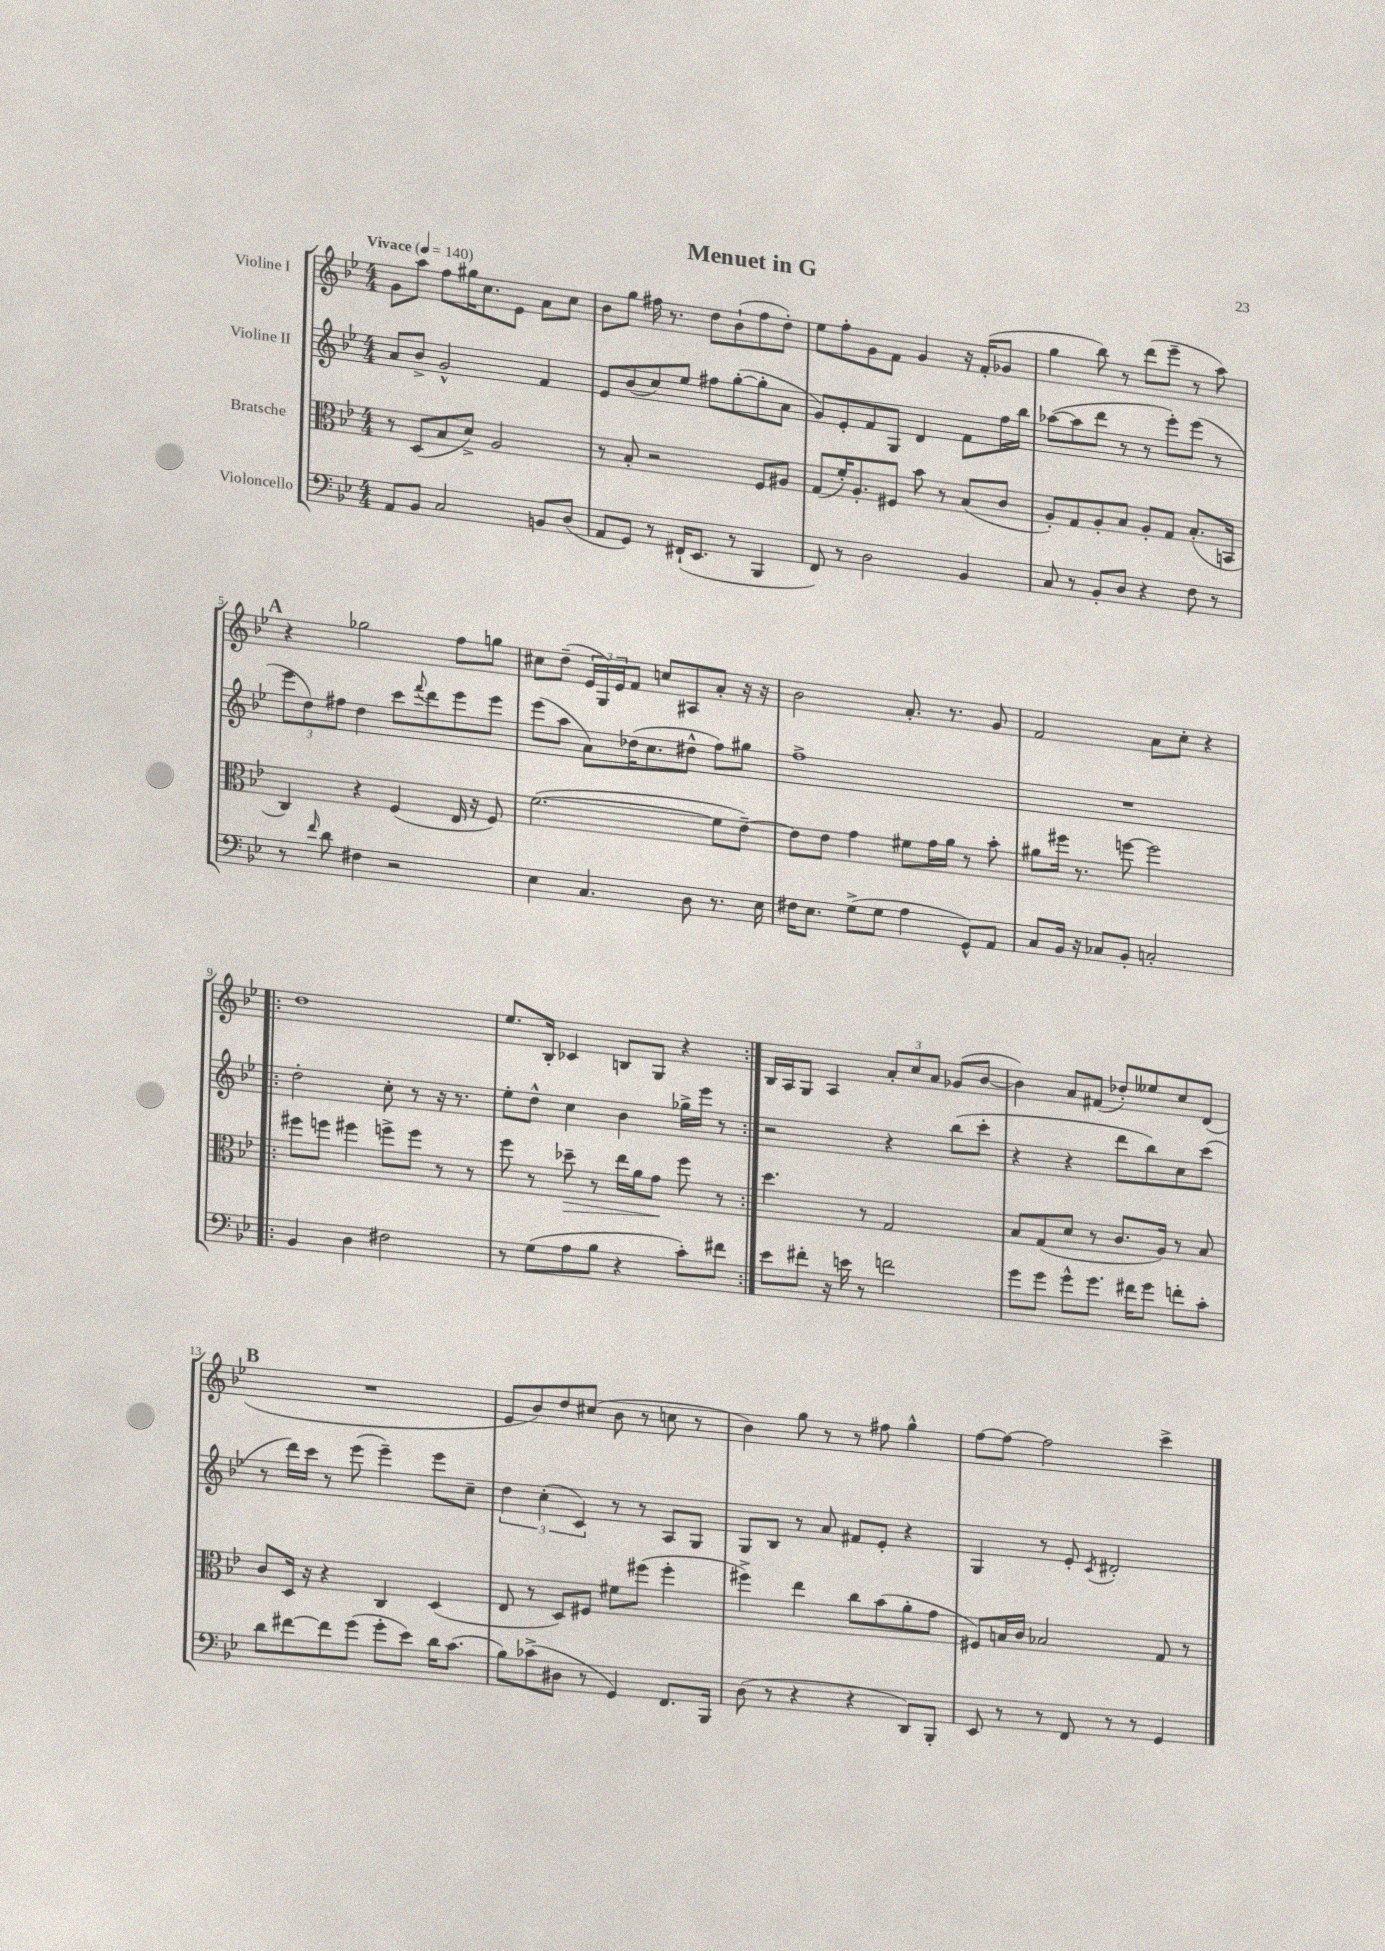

**kern	**kern	**kern	**kern
*staff4	*staff3	*staff2	*staff1
*clefF4	*clefC3	*clefG2	*clefG2
*k[b-e-]	*k[b-e-]	*k[b-e-]	*k[b-e-]
*M4/4	*M4/4	*M4/4	*M4/4
*MM140	*MM140	*MM140	*MM140
8AA/L	8r	8a/L	8g\L
8BB-/J	(8D/L	8b-^/J	8aa\J
2C/	8B-/	2g^^/	8ff\L
.	8d^/J)	.	16gg#\K
.	.	.	8.cc\
.	2A/	.	.
.	.	.	8e-\J
8BB/L	.	4f/	8a\L
(8D/J	.	.	8cc\J
=	=	=	=
8AA/L	8r	8e-/L	8b-\L
8GG/J)	8B-'/	(8b-/	8gg\J
8r	2r	8cc/)	16ff#\
.	.	.	8.r
(16FF#`/LK	.	8ee-/J	.
8.EE-/J	.	.	.
.	.	8ff#\L	8dd\L
8r	.	([8gg'\	(8b-`\
4BBB-/	8F/L	8gg'\]	8ff#\
.	8A#/J	8a\J	8dd'\J)
=	=	=	=
8FF/)	(8G/L	8g/L)	8ee-\L
8r	16f'/K)	8e-'/	8ff'\
.	8.A'/	.	.
2D\	.	8f/	8g\
.	8F#/J	8G/J	8f\J
.	8b-\	4d/	4g/
.	8r	.	.
4BB-/	(8B-/L	8f\L	16r
.	.	.	(16f'/LK
.	8c/J	16ff\L	8g-/J
.	.	16bb-\JJ	.
=	=	=	=
8C/	8A'/L)	([8aa-\L	4gg\
8r	8G/	8aa-\]	.
8BB-'/L	8A'/	8ddd\J	8bb-\)
8D/J	8B-/J	8r	8r
4r	8A'/L	8r	(8ddd\L
.	8G/J	8eee-'\L)	8eee-~\J
8F\	(8.B-'/L	(8eee-\J	8r
8r	.	8r	8aa\)
.	16BB/Jk	.	.
=	=	=	=
8r	4C/)	12eee-\L	4r
.	.	12dd\)	.
16qqf/	.	.	.
8d\	.	.	.
.	.	12ff#\J	.
4F#\	4r	4dd\	2gg-\
2r	(4F/	8ccc\L	.
.	.	8qqfff/	.
.	.	8ddd\	.
.	16E-/	8eee-\	8ff\L
.	16r	.	.
.	8F/)	8eee-\J	8gg\J
=	=	=	=
4E-\	([2.f\	(8eee-\L	8cc#\L
.	.	8aa\J	(8dd~\J
4.C/	.	8a\L)	24e-/LL
.	.	.	24G/)
.	.	.	24e-/J
.	.	(16dd-\K	8f/J
.	.	8.cc\	.
.	.	.	8cc/L
8D\	.	8dd#^^\J	8A#/
8.r	8f\]L	8ff\L)	8a'/J
.	[8e-~\J)	8gg#\J	16r
16E-\	.	.	16r
=	=	=	=
16F#\LK	8e-\]L	1ff^	2b-\
8.E-\J	.	.	.
.	8e-\J	.	.
(8G^\L	4g\	.	.
8G\J	.	.	.
4A\	8f#\L	.	8.a'/
.	16g\L	.	.
.	16a\JJ	.	8.r
8GG^^/L)	8r	.	.
8AA/J	8b-'\	.	8g/
=	=	=	=
8C/L	8a#\L	1r	2f/
16BB-/Jk	16ff#\Jk	.	.
16r	8.r	.	.
8C-/L	.	.	.
8BB-'/J	[8ff\	.	.
2C'/	2ff\]	.	8a\L
.	.	.	8cc'\J
.	.	.	4r
=!|:	=!|:	=!|:	=!|:
4BB-/	8ff#\L	2dd'\	1dd
.	8ff\J	.	.
4D\	4ff#\	.	.
2F#\	8ff^\L	8cc'\	.
.	8ff\J	8r	.
.	8r	16r	.
.	.	8.r	.
.	8r	.	.
=	=	=	=
8r	8ff\	8ee-'\L	8.ee-/L
(8G\L	8r	8dd^^\J	.
.	.	.	16B-'/Jk
8A\	8dd-~\	4cc\	4c-/
8B-\J	8r	.	.
4r	16ee-\LL	4b-\	8B/L
.	16a\J	.	.
.	8g\J	.	8G/J
8c'\L)	8ff\	16gg-^\LL	4r
.	.	16eee-\JJ	.
8f#\J	8r	8r	.
=:|!	=:|!	=:|!	=:|!
8e-\L	4.dd\	2r	16B-/LL
.	.	.	16A/J
8f#'\J	.	.	8G/J
16r	.	.	4A/
16e\	.	.	.
8r	8r	.	.
2f\	2G/	4r	12a'/L
.	.	.	12cc/
.	.	.	12a/J
.	.	(8bb-\L	(8g-/L
.	.	8ccc'\J	[8b-/J
=	=	=	=
8g\L	8B-/L	4r	4b-\])
8g\J	(8G/	.	.
8g^^\L	8d/J	4r	8a/L
8.g\J	8r	.	(8f#/J
.	8.c/L	8ddd\L	8dd-'/L)
16f#\LK	.	.	.
8g\J	.	8bb-\)	8ee--/
.	16A/Jk)	.	.
8f'\L	8r	8cc\	8cc/
8c'\J	8B-/	(8ccc\J	(8d/J
=	=	=	=
8d\L	8c/L	8r	1r
[8f#\	16D/Jk	16ddd\LL)	.
.	16r	16ccc\JJ	.
8f#\]	4r	8r	.
(8g\J	.	(8eee-\	.
8g'\L	4C/	4eee-~\)	.
8e-\J)	.	.	.
16d\LK	(4D/	8eee-\L	.
(8.c\J	.	.	.
.	.	8cc~\J	.
=	=	=	=
8B-\L)	8E-/	6dd\	8e-/L
(8c-^\	8r	.	8b-/)
.	.	(6cc'\	.
8D#\J	8D/L)	.	8dd/
.	.	6c/)	.
8r	8F#/J	.	(8cc#/J
4GG/)	8f#\L	8r	8b-\
.	(8ff#\J	8r	8r
8.FF/L	4ff#'\	8A/L	8cc\
.	.	8G/J	8r
16BBB-/Jk	.	.	.
=	=	=	=
(8D\	4ff#^\)	8G/L	4b-\)
8r	.	8B-/J	.
4r	4ee-\	8r	8gg\
.	.	8a/	8r
4r	8cc\L	8f#/L	8r
.	(8b-\	8e-'/J	8ff#\
8DD/L)	8a'\	4r	4gg^^\
8BBB-'/J	8g\J	.	.
=	=	=	=
8EE-/	8F#/L)	4G/	[8ff\L
8r	16B/L	.	8ff\_J
.	16c/JJ	.	.
8r	2B-/	8r	2ff\]
8FF/	.	8e-'/	.
.	.	8qc/	.
8r	.	2d#'/	.
8r	.	.	.
4GG/	8G/	.	4ccc^\
.	8r	.	.
==	==	==	==
*-	*-	*-	*-
